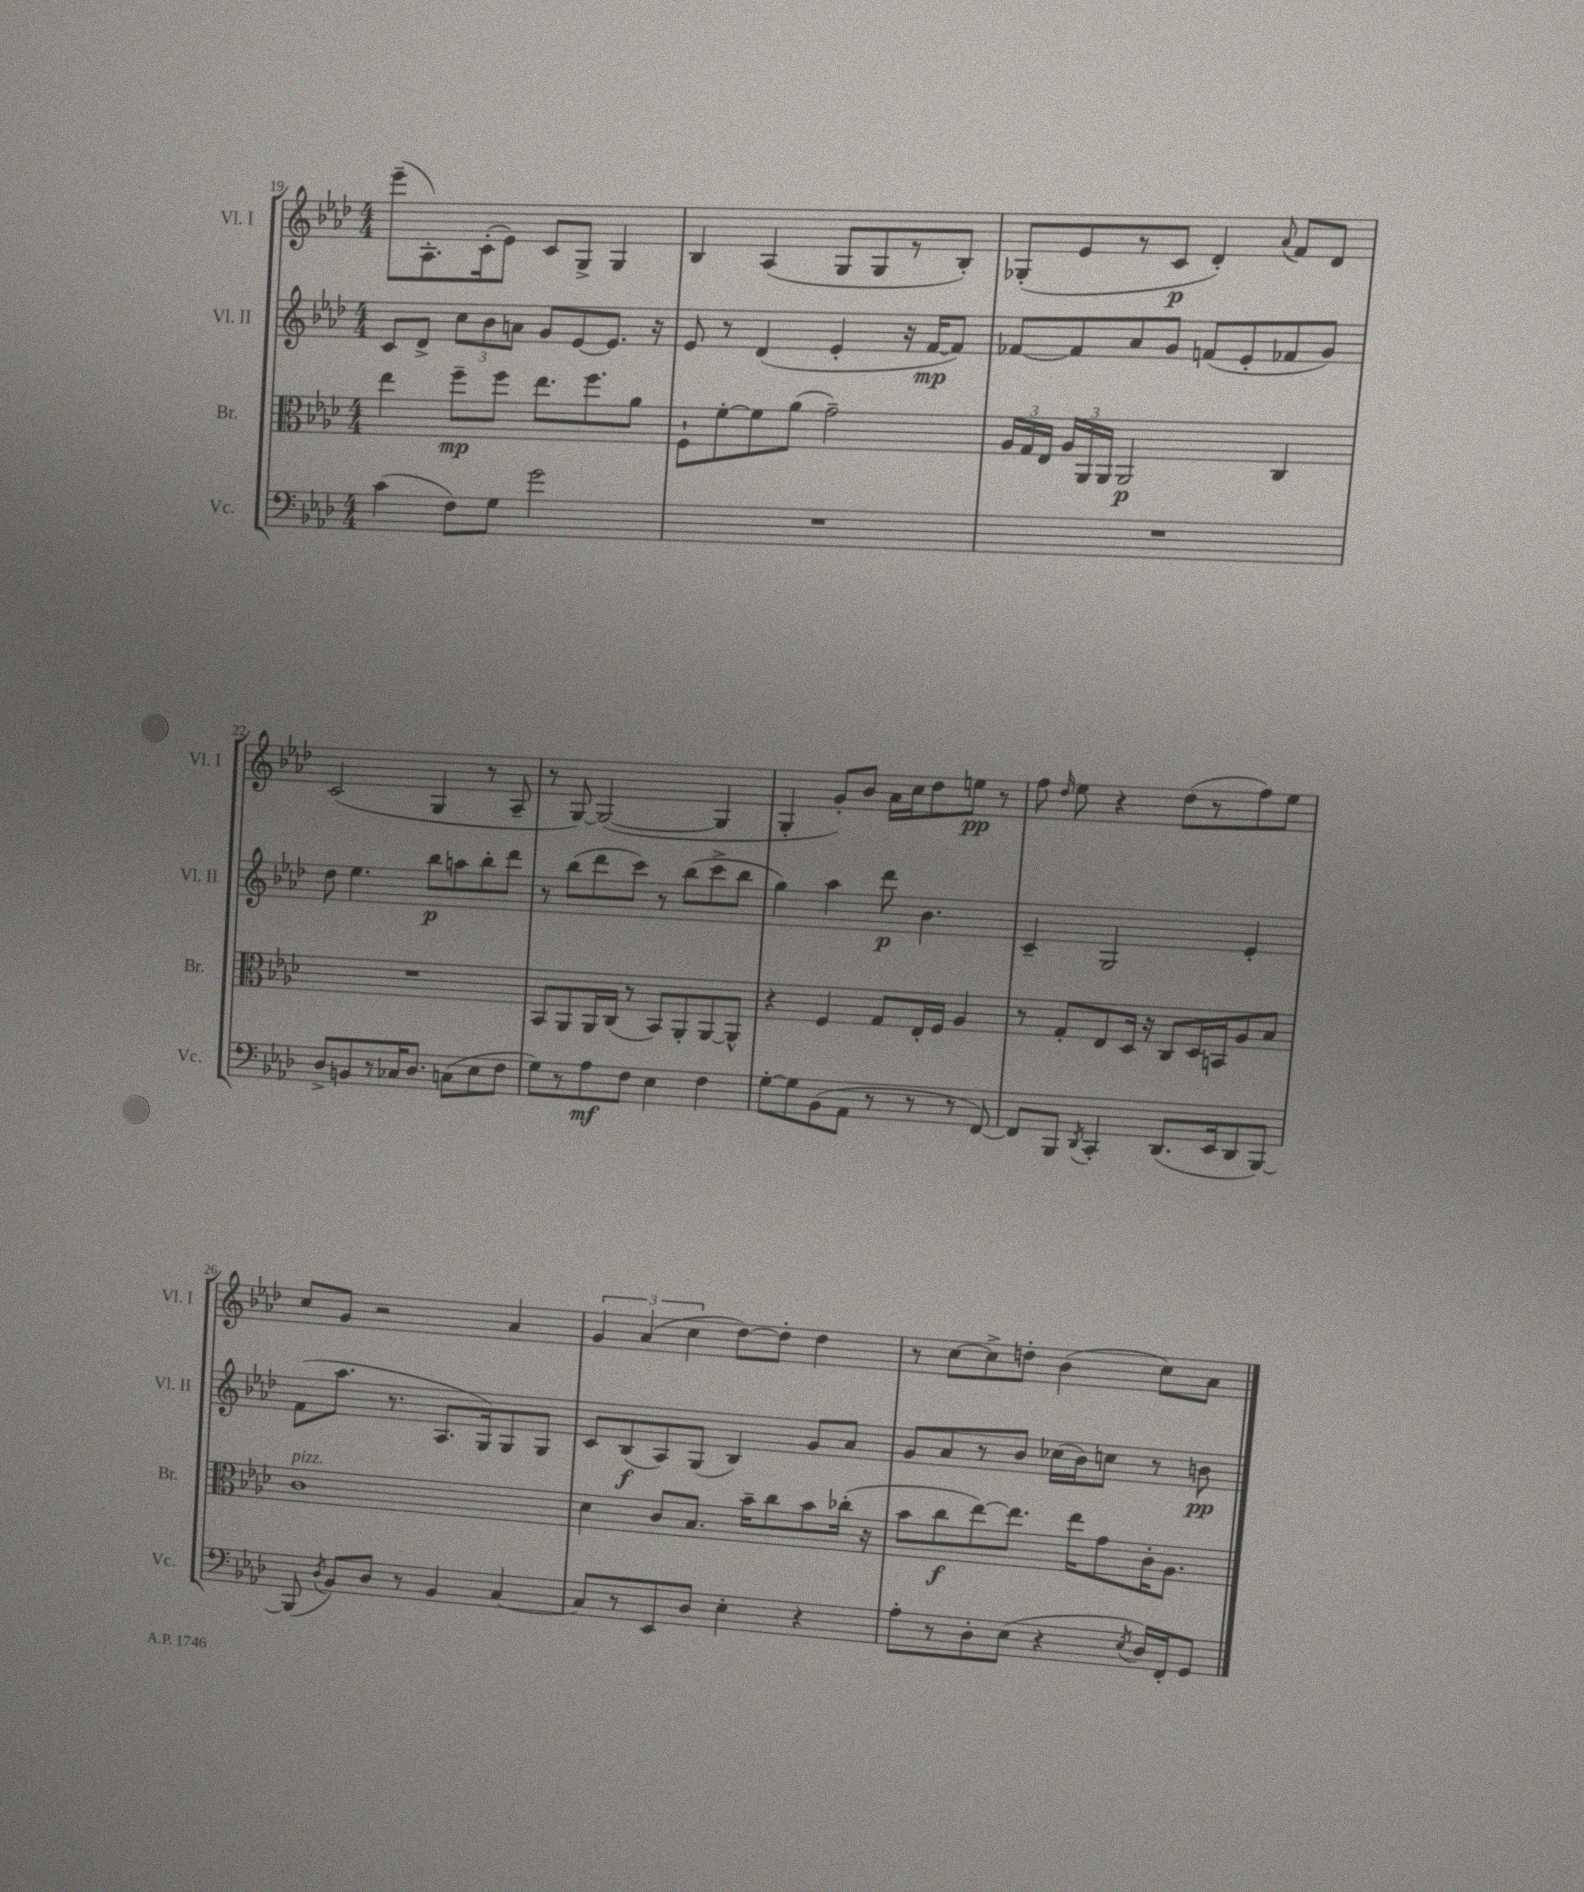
<<
\new StaffGroup <<
\new Staff = "s0" \with { instrumentName = "Vl. I" shortInstrumentName = "Vl. I" } {
    \clef treble \key aes \major \numericTimeSignature \time 4/4
    \autoBeamOff ees'''8[--( aes8.-.) c'16-.( ees'8]) c'8[ g8]-> g4 |
    bes4 aes4( g8[ g8 r8 bes8]-.) |
    ges8[-.( ees'8 r8 c'8]\p des'4-.) \appoggiatura { aes'8 } f'8[ des'8] |
    c'2( g4 r8 aes8-- |
    r8 g8~) g2~( g4 |
    g4-. g'8[-.) bes'8] aes'16[ c''16 des''8 e''8]\pp r8 |
    f''8 \grace { des''16 } ees''8 r4 des''8[( r8 f''8) ees''8] |
    c''8[ g'8] r2 aes'4 |
    \tuplet 3/2 { g'4 aes'4( c''4 } des''8[~) des''8]-. des''4 |
    r8 c''8[~ c''8-> d''8]-. bes'4( c''8[) aes'8] \bar "|." |
}
\new Staff = "s1" \with { instrumentName = "Vl. II" shortInstrumentName = "Vl. II" } {
    \clef treble \key aes \major \numericTimeSignature \time 4/4
    \autoBeamOff c'8[ des'8]-> \tuplet 3/2 { c''8[ bes'8 a'8] } g'8[ ees'8~ ees'8.] r16 |
    ees'8 r8 des'4( ees'4-. r16 f'16[~\mp f'8]) |
    fes'8[~ fes'8 aes'8 g'8] f'8[( ees'8-. fes'8 g'8]) |
    des''8 ees''4. bes''8[\p a''8 bes''8-. des'''8] |
    r8 bes''8[( des'''8 c'''8]) r8 bes''8[( c'''8-> bes''8] |
    g''4) aes''4 des'''8\p bes'4. |
    c'4-- g2 ees'4-. |
    f'8[( aes''8.] r8. aes8.[ g16) g8 g8] |
    c'8[ bes8\f( aes8) g8]( bes4) g'8[ aes'8] |
    g'8[ aes'8 r8 bes'8] ces''16[( bes'16) c''8] r8 b'8\pp \bar "|." |
}
\new Staff = "s2" \with { instrumentName = "Br." shortInstrumentName = "Br." } {
    \clef alto \key aes \major \numericTimeSignature \time 4/4
    \autoBeamOff ees''4 f''8[--\mp f''8] ees''8.[ f''8. aes'8] |
    f8[-! f'8~-. f'8 aes'8]( g'2--) |
    \tuplet 3/2 { aes16[ g16 ees16] } \tuplet 3/2 { aes16[ aes,16 aes,16] } aes,2\p c4 |
    R1 |
    bes,8[ aes,8 aes,16 c16]( r8 bes,8[) aes,8-. aes,8~ aes,8]-^ |
    r4 f4 g8[ ees16-. f16] aes4 |
    r8 g8[-. ees8 des16] r16 c8[ des16 b,16 aes8 bes8] |
    c'1^\markup { \italic "pizz." } |
    des'4 c'8[ bes8.] bes'16[-- c''8 bes'8 ces''16]-.( r16 |
    bes'8[ c''8\f ees''8~) ees''8.] ees''16[ g'8 c'16-. aes8.] \bar "|." |
}
\new Staff = "s3" \with { instrumentName = "Vc." shortInstrumentName = "Vc." } {
    \clef bass \key aes \major \numericTimeSignature \time 4/4
    \autoBeamOff c'4( f8[) g8] g'2 |
    R1 |
    R1 |
    des8[-> b,8 r8 ces16 des8.] c8[( ees8 f8] |
    g8[) r8 aes8\mf f8] ees4 f4 |
    g8[~-. g8 bes,8( aes,8] r8 r8 r8 f,8~) |
    f,8[ bes,,8] \acciaccatura { des,8 } c,4-. des,8.[( ees,16 des,8 bes,,8]~) |
    bes,,8( \acciaccatura { des8 } bes,8[) des8] r8 bes,4 c4~ |
    c8[ r8 ees,8 des8] ees4-. r4 |
    aes8[-. r8 des8-. ees8]( r4 \acciaccatura { ees8 } des16[) f,16-. g,8] \bar "|." |
}
>>
>>
\layout { \context { \Score currentBarNumber = #19 } }
